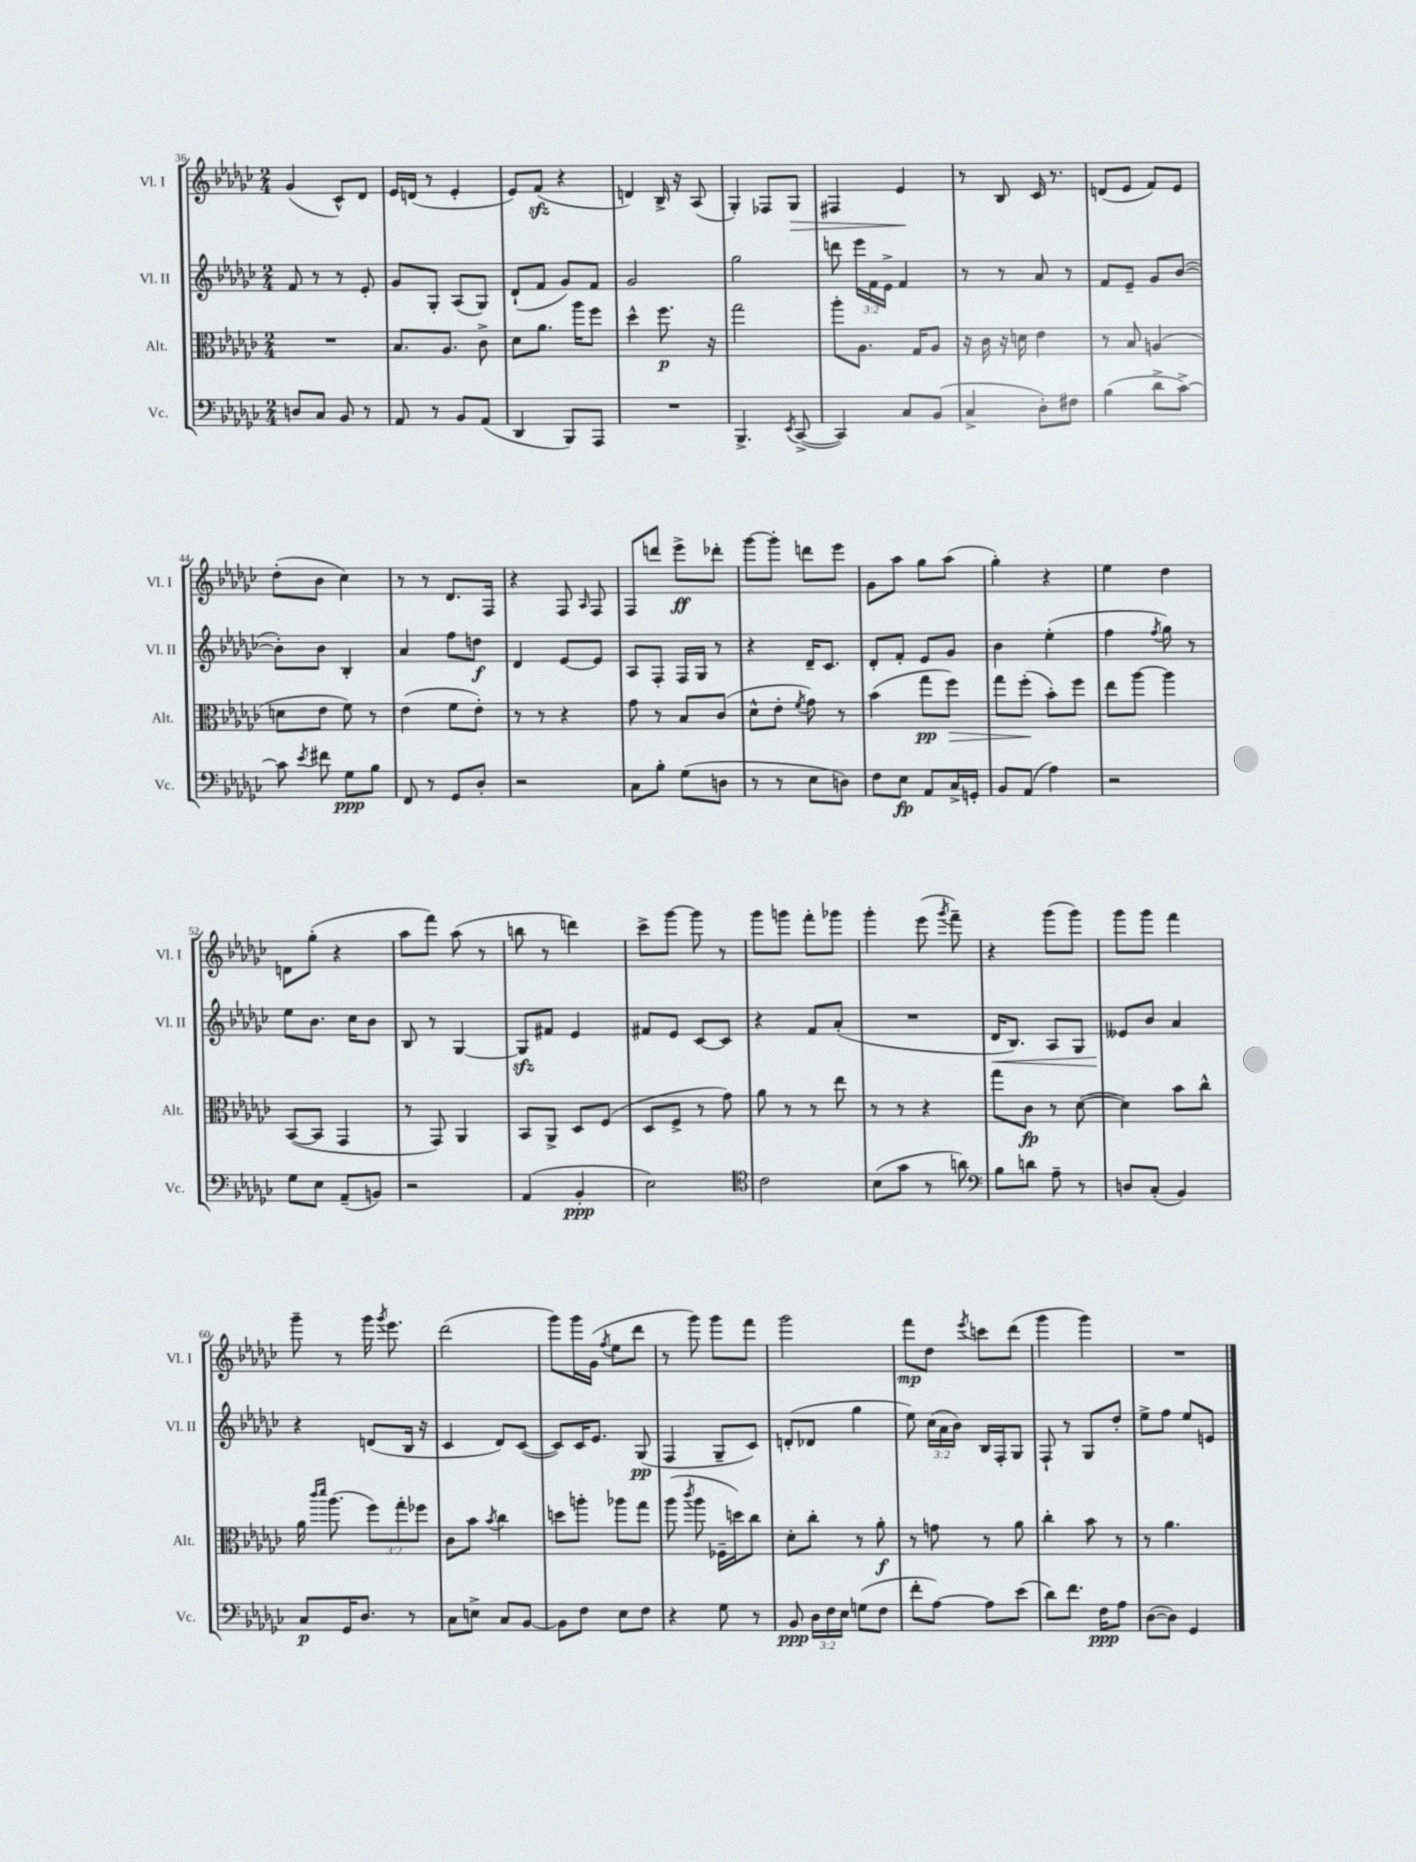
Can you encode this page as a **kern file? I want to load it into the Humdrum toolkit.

**kern	**kern	**kern	**kern
*staff4	*staff3	*staff2	*staff1
*clefF4	*clefC3	*clefG2	*clefG2
*k[b-e-a-d-g-c-]	*k[b-e-a-d-g-c-]	*k[b-e-a-d-g-c-]	*k[b-e-a-d-g-c-]
*M2/4	*M2/4	*M2/4	*M2/4
8D	2r	8f	(4g-
8C-	.	8r	.
8BB-	.	8r	8c-^^)
8r	.	8e-'	8d-
=	=	=	=
8AA-	8.B-	8g-	16e-
.	.	.	(16d
8r	.	8G-'	8r
.	8.A-	.	.
8BB-	.	(8A-	4e-'
(8AA-	8c-^	8G-)	.
=	=	=	=
4DD-	8d-	(8d-`	8e-)
.	8.a-	8f	(8f
8BBB-)	.	8g-)	4r
.	16aa-	.	.
8AAA-	8ff	8f	.
=	=	=	=
2r	4dd-^^	2g-	4d)
.	8.ff	.	16B-^
.	.	.	16r
.	.	.	(8A-
.	16r	.	.
=	=	=	=
4.BBB-^	2gg-	2gg-	4G-')
.	.	.	8F-
8qEE-	.	.	.
([8CC-^	.	.	8G-
=	=	=	=
4CC-])	8aa-'	8ddd	4F#
.	8.A-	24eee-	.
.	.	24f	.
.	.	24e-^	.
8C-	.	4f	4e-
.	16G-	.	.
(8BB-	8A-	.	.
=	=	=	=
4C-^	16r	8r	8r
.	16c-	.	.
.	16r	8r	8B-
.	16d	.	.
8D-')	4e-	8a-	16c-
.	.	.	8.r
8F#	.	8r	.
=	=	=	=
(4B-	8r	8f	(8d
.	8B-	8e-~	8e-
8d-^	(4A	8g-	8f)
[8c-^)	.	([8b-	8e-
=	=	=	=
8c-]	8d	8b-'])	(8dd-'
8qe-	.	.	.
8f#	8e-	8b-	8b-
8G-	8f)	4B-'	4cc-)
8B-	8r	.	.
=	=	=	=
8FF	(4e-	4a-	8r
8r	.	.	8r
8GG-	8f	8ff	8.d-
8D-'	8e-')	8dd	.
.	.	.	16F
=	=	=	=
2r	8r	4d-	4r
.	8r	.	.
.	4r	[8e-	8F
.	.	.	16qqA-
.	.	8e-]	8F
=	=	=	=
8C-	8g-	8A-	8F
8B-'	8r	8F'	8ddd
(8G-	8B-	16F	8eee-^
.	.	16G-	.
8D	(8c-	8r	8ddd-'
=	=	=	=
8r	8d-^^	4r	[8ggg-
8r	8e-'	.	8ggg-']
.	8qf	.	.
8E-	8g-)	16d-~	8ddd
.	.	8.c-	.
8D)	8r	.	8eee-
=	=	=	=
8F	(4b-	8d-'	8g-
8E-	.	8f'	8aa-
8AA-	8gg-	8e-	8gg-
16C-^	8ff)	8g-	(8aa-
16GG'	.	.	.
=	=	=	=
8BB-	8gg-	4b-	4gg-')
(8AA-	(8ff'	.	.
4A-)	8b-')	(4ee-'	4r
.	8ff	.	.
=	=	=	=
2r	8ee-	4ff	4ee-
.	[8aa-	.	.
.	.	8qff	.
.	4aa-]	8gg-)	4dd-
.	.	8r	.
=	=	=	=
8G-	([8BB-	8ee-	8d
8E-	8BB-]	8.b-	(8gg-'
(8AA-~	4GG-	.	4r
.	.	16cc-	.
8BB)	.	8b-	.
=	=	=	=
2r	8r	8B-	8aa-
.	8GG-)	8r	8fff)
.	4AA-	[4G-	(8aa-
.	.	.	8r
=	=	=	=
(4AA-	8BB-	8G-]	8bb
.	8AA-^	8f#	8r
4BB-'	8D-	4e-	4ddd)
.	(8F	.	.
=	=	=	=
2E-)	8D-	8f#	8ccc-^
.	8F^	8e-	[8ggg-
.	8r	[8c-	8ggg-]
.	8g-)	8c-]	8r
=	=	=	=
*clefC4	*	*	*
2c-	8a-	4r	8ggg-
.	8r	.	8ggg
.	8r	8f	8fff'
.	8ee-	(8a-'	8ggg-
=	=	=	=
(8B-	8r	2r	4ggg-'
8g-	8r	.	.
8r	4r	.	(8eee-
.	.	.	8qggg-
8a)	.	.	8fff~)
=	=	=	=
*clefF4	*	*	*
8B-	8gg-	16d-	4r
.	.	8.B-)	.
8d	8c-	.	.
8A-~	8r	8A-	(8ggg-
8r	([8d-	8G-	8ggg-)
=	=	=	=
8D	4d-])	8e--	8ggg-
(8C-'	.	8b-	8ggg-
4BB-)	8b-	4a-	4fff
.	8cc-^^	.	.
=	=	=	=
8C-	16a-	4r	8ggg-~
.	16qqccc-	.	.
.	16qqddd-	.	.
.	(8.aa-	.	.
16GG-	.	.	8r
8.D-	.	.	.
.	12ff)	(8d	16ggg-
.	.	.	8qggg-
.	.	.	8.eee-
.	12gg-'	.	.
8r	.	16B-	.
.	12ff-	.	.
.	.	16r	.
=	=	=	=
8C-	8c-	4c-	(2ddd-
8E^	8b-	.	.
.	8qb-	.	.
8C-	4cc-	8d-)	.
[8BB-	.	([8c-	.
=	=	=	=
8BB-]	8dd	8c-])	8ggg-)
8F	8aa'	16c-	16ggg-
.	.	8.e-	(16g-
.	.	.	8qff
8E-	8aa-	.	8ee-
8F	8gg-	(8G-	8ddd-
=	=	=	=
4r	(8aa-	4F	8r
.	8qccc-	.	.
.	8aa-	.	8ggg-)
8G-	16F-~	8G-~	8ggg-
.	16dd)	.	.
8r	8cc-	8c-)	8fff
=	=	=	=
8BB-	8d-'	(8d'	2ggg-
24D-	8cc-'	8d-	.
24F	.	.	.
24E-	.	.	.
(8G	8r	4gg-	.
8F	8a-'	.	.
=	=	=	=
8f'	8r	8ee-)	8fff
[8A-)	8g	(24cc-	8dd-
.	.	24a-	.
.	.	24b-)	.
.	.	.	8qeee-
8A-]	8r	16B-	8ccc
.	.	16F'	.
(8e-	8a-	8G-	(8ddd-
=	=	=	=
8d-)	4cc-'	8F`	4ggg-
8.f	.	8r	.
.	8b-	8G-	4ggg-)
16F	.	.	.
8A-	8r	8dd-'	.
=	=	=	=
([8D-	8r	8ee-^	2r
8D-])	4.a-	8ff	.
4GG-	.	8ee-	.
.	.	8e	.
==	==	==	==
*-	*-	*-	*-
